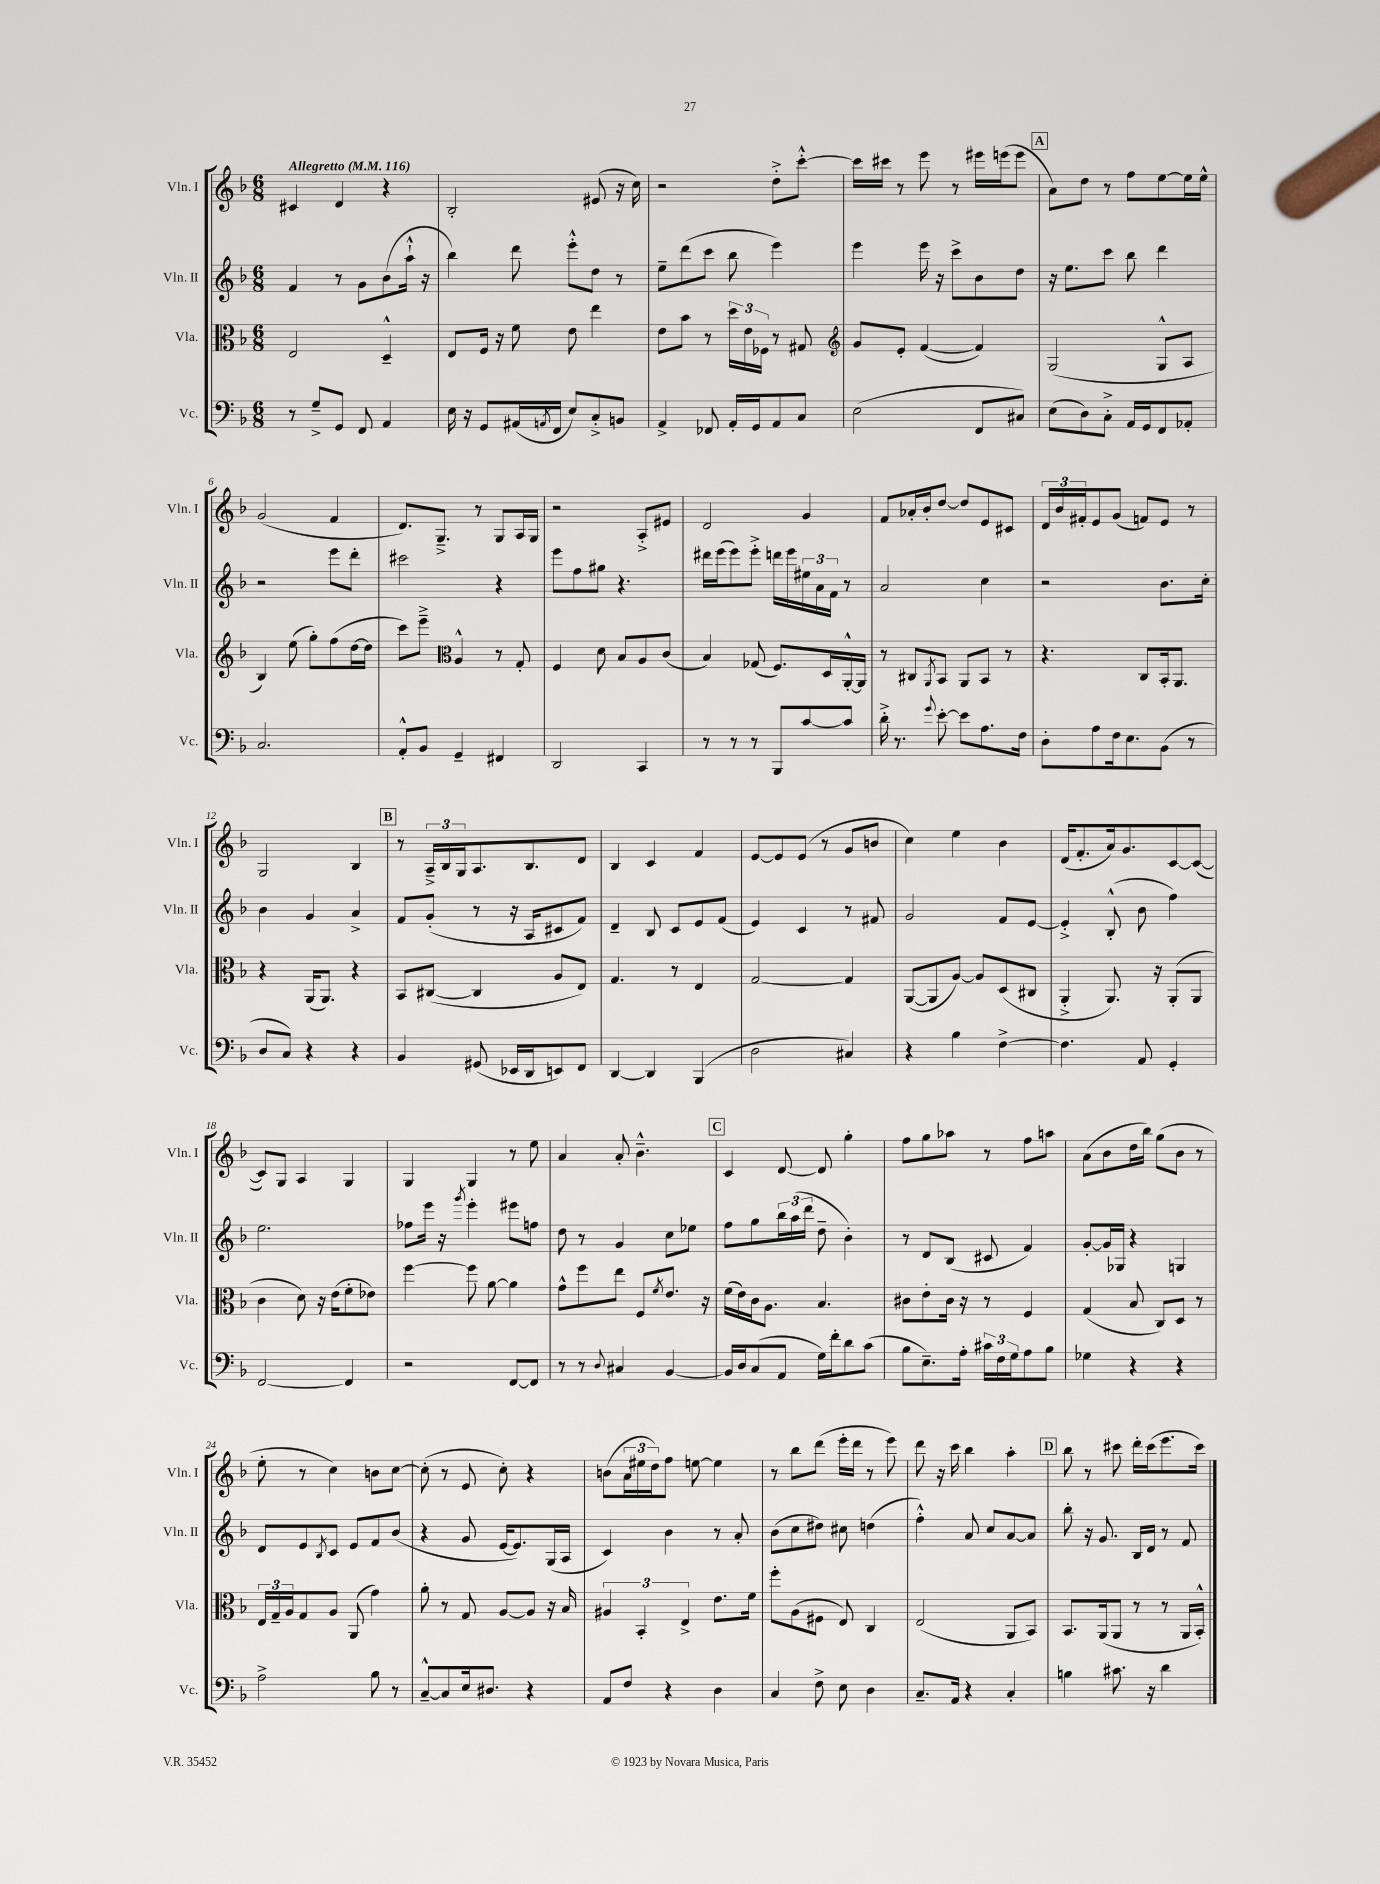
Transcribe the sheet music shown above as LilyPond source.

<<
\new StaffGroup <<
\new Staff = "s0" \with { instrumentName = "Vln. I" shortInstrumentName = "Vln. I" } {
    \clef treble \key f \major \numericTimeSignature \time 6/8 \tempo "Allegretto" 4 = 116
    cis'4 d'4 r4 |
    bes2-. eis'8( r16 c''16) |
    r2 d''8-.-> c'''8~-.-^ |
    c'''16 cis'''16 r8 e'''8 r8 eis'''16 e'''16( e'''8 |
    \mark \markup { \box "A" } a'8) d''8 r8 f''8 e''8~ e''16 e''16-^ |
    g'2( f'4 |
    d'8.) g8.---> r8 g8 a16 g16 |
    r2 a8-.-> eis'8 |
    d'2 g'4 |
    f'8 aes'16-. bes'16-. d''8~ d''8 e'8 cis'8 |
    \tuplet 3/2 { d'16 bes'16 fis'16-. } e'8 g'8( f'8) e'8 r8 |
    g2 bes4 |
    \mark \markup { \box "B" } r8 \tuplet 3/2 { a16---> bes16 g16 } a8. bes8. d'8 |
    bes4 c'4 f'4 |
    e'8~ e'8 e'8( r8 g'8 b'8 |
    c''4) e''4 bes'4 |
    d'16( f'8.-. a'16) g'8. c'8~ c'8~( |
    c'8) g8 a4 g4 |
    g4 g4 r8 e''8 |
    a'4 a'8-. bes'4.---^ |
    \mark \markup { \box "C" } c'4 d'8~ d'8 g''4-. |
    f''8 g''8 aes''8 r8 f''8 a''8 |
    a'8( bes'8 d''16 bes''16) g''8( bes'8 r8 |
    e''8-. r8 c''4) b'8 c''8~ |
    c''8-.( r8 e'8 c''8-.) r4 |
    b'8( \tuplet 3/2 { a'16 eis''16 d''16) } f''8 e''8~ e''4 |
    r8 bes''8 d'''8( e'''16-. d'''16 r8 e'''8) |
    d'''8 r16 c'''16 bes''4 a''4-. |
    \mark \markup { \box "D" } bes''8 r8 cis'''8 d'''16-. cis'''16( e'''8. cis'''16) \bar "|." |
}
\new Staff = "s1" \with { instrumentName = "Vln. II" shortInstrumentName = "Vln. II" } {
    \clef treble \key f \major \numericTimeSignature \time 6/8
    f'4 r8 g'8 bes'8( a''16-!-^ r16 |
    bes''4) d'''8 e'''8-.-^ d''8 r8 |
    e''8-- d'''8( c'''8 bes''8 e'''4) |
    e'''4 e'''16 r16 c'''8-> bes'8 d''8 |
    \mark \markup { \box "A" } r16 e''8. c'''8 bes''8 d'''4 |
    r2 e'''8 d'''8-. |
    cis'''2 r4 |
    e'''8 f''8 gis''8 r4. |
    dis'''16 e'''16( e'''8) e'''8-.-> d'''16 e'''16 \tuplet 3/2 { eis''16 a'16 f'16 } r8 |
    a'2 c''4 |
    r2 bes'8. c''16-. |
    bes'4 g'4 a'4-> |
    \mark \markup { \box "B" } f'8 g'8-.( r8 r16 a16 cis'8 f'8) |
    d'4-- bes8 c'8 e'8 f'8( |
    e'4) c'4 r8 fis'8 |
    g'2 f'8 e'8~ |
    e'4-.-> bes8-.-^( bes'8 f''4) |
    e''2. |
    fes''8 e'''16 r16 \acciaccatura { g'''8 } e'''4-. eis'''8 f''8 |
    d''8 r8 g'4 c''8 ees''8 |
    \mark \markup { \box "C" } f''8 g''8 \tuplet 3/2 { bes''16 a''16( d'''16 } d''8-- bes'4-.) |
    r8 d'8 bes8( cis'8 f'4) |
    g'8~-. g'16 ges16 r4 g4 |
    d'8 e'8 \acciaccatura { bes8 } c'8 e'8 f'8 bes'8( |
    r4 g'8 e'16~ e'8.) g16( a16 |
    c'4) bes'4 r8 a'8-. |
    bes'8( c''8 dis''8) cis''8 d''4( |
    f''4-.-^) a'8 c''8 a'8~ a'8 |
    \mark \markup { \box "D" } bes''8-. r16 g'8. bes16 d'16 r8 f'8 \bar "|." |
}
\new Staff = "s2" \with { instrumentName = "Vla." shortInstrumentName = "Vla." } {
    \clef alto \key f \major \numericTimeSignature \time 6/8
    e2 d4---^ |
    e8 f16 r16 f'8 e'8 e''4 |
    e'8 bes'8 r8 \tuplet 3/2 { d''16 e'16 fes16 } r8 gis8 |
    \clef treble g'8 e'8-. f'4~( f'4) |
    \mark \markup { \box "A" } g2( g8-^ a8 |
    bes4) e''8( g''8-.) f''8( d''16~ d''16 |
    c'''8) e'''8---> \clef alto a4-^ r8 g8-. |
    f4 d'8 bes8 a8 c'8( |
    bes4) ges8( f8.) d16 a,16~-.-^ a,16 |
    r8 cis8 \acciaccatura { a,8 } bes,8 a,8 bes,8 r8 |
    r4. c8 bes,16-. a,8. |
    r4 a,16( a,8.) r4 |
    \mark \markup { \box "B" } bes,8 cis8~( cis4 a8 e8) |
    g4. r8 e4 |
    g2~ g4 |
    a,8~( a,8 a8~) a8 d8( cis8 |
    a,4-.-> a,8.) r16 a,8-.( a,8 |
    c'4 d'8) r16 e'16( f'8-. ees'8) |
    f''4~ f''8 a'8~ a'4 |
    g'8-^ f''8 e''8 f8 \acciaccatura { f'8 } e'8. r16 |
    \mark \markup { \box "C" } f'16( e'16) c'16 a8. bes4. |
    cis'8 e'8-. cis'16 r16 r8 f4 |
    g4( bes8 c8) d8 r8 |
    \tuplet 3/2 { e16 g16-- a16 } g8 a8 a,8( g'4) |
    a'8-. r8 g8 a8~ a8 r16 bes16 |
    \tuplet 3/2 { ais4 bes,4-. e4-> } e'8. f'16 |
    f''8-. a8( fis8 e8) c4 |
    e2( a,8 bes,8) |
    \mark \markup { \box "D" } bes,8. a,16( a,8 r8 r8 a,16 bes,16-.-^) \bar "|." |
}
\new Staff = "s3" \with { instrumentName = "Vc." shortInstrumentName = "Vc." } {
    \clef bass \key f \major \numericTimeSignature \time 6/8
    r8 g8---> g,8 f,8 a,4 |
    e16 r16 g,8 ais,16( \acciaccatura { a,8 } f,16 e8) c8-.-> b,8 |
    a,4-> fes,8 a,16-. g,16 a,8 c8 |
    e2( f,8 cis8) |
    \mark \markup { \box "A" } e8( d8) c8-.-> a,16 g,16 f,8 aes,8-. |
    c2. |
    a,8-.-^ bes,8 g,4-- fis,4 |
    d,2 c,4 |
    r8 r8 r8 bes,,8 c'8~ c'8 |
    d'16-.-> r8. \appoggiatura { g'8 } e'8~-. e'8 a8. f16 |
    d8-. a8 f16 e8. bes,8( r8 |
    d8 c8) r4 r4 |
    \mark \markup { \box "B" } bes,4 gis,8( ees,16 d,16 e,8) f,8 |
    d,4~ d,4 bes,,4( |
    d2 cis4) |
    r4 bes4 f4~-> |
    f4. a,8 g,4-. |
    f,2~ f,4 |
    r2 f,8~ f,8 |
    r8 r8 \appoggiatura { d8 } cis4 bes,4~ |
    \mark \markup { \box "C" } bes,16 d16 c8( a,8 g16) f'16-. d'8 c'8( |
    bes8 e8.--) a16-. \tuplet 3/2 { cis'16 f16 g16 } a8 bes8 |
    ges4 r4 r4 |
    a2-> bes8 r8 |
    c8~---^ c8 e16 dis8. r4 |
    a,8 f8 r4 d4 |
    c4 f8-> e8 d4 |
    c8.-- a,16 r4 c4-. |
    \mark \markup { \box "D" } b4 cis'8. r16 d'4 \bar "|." |
}
>>
>>
